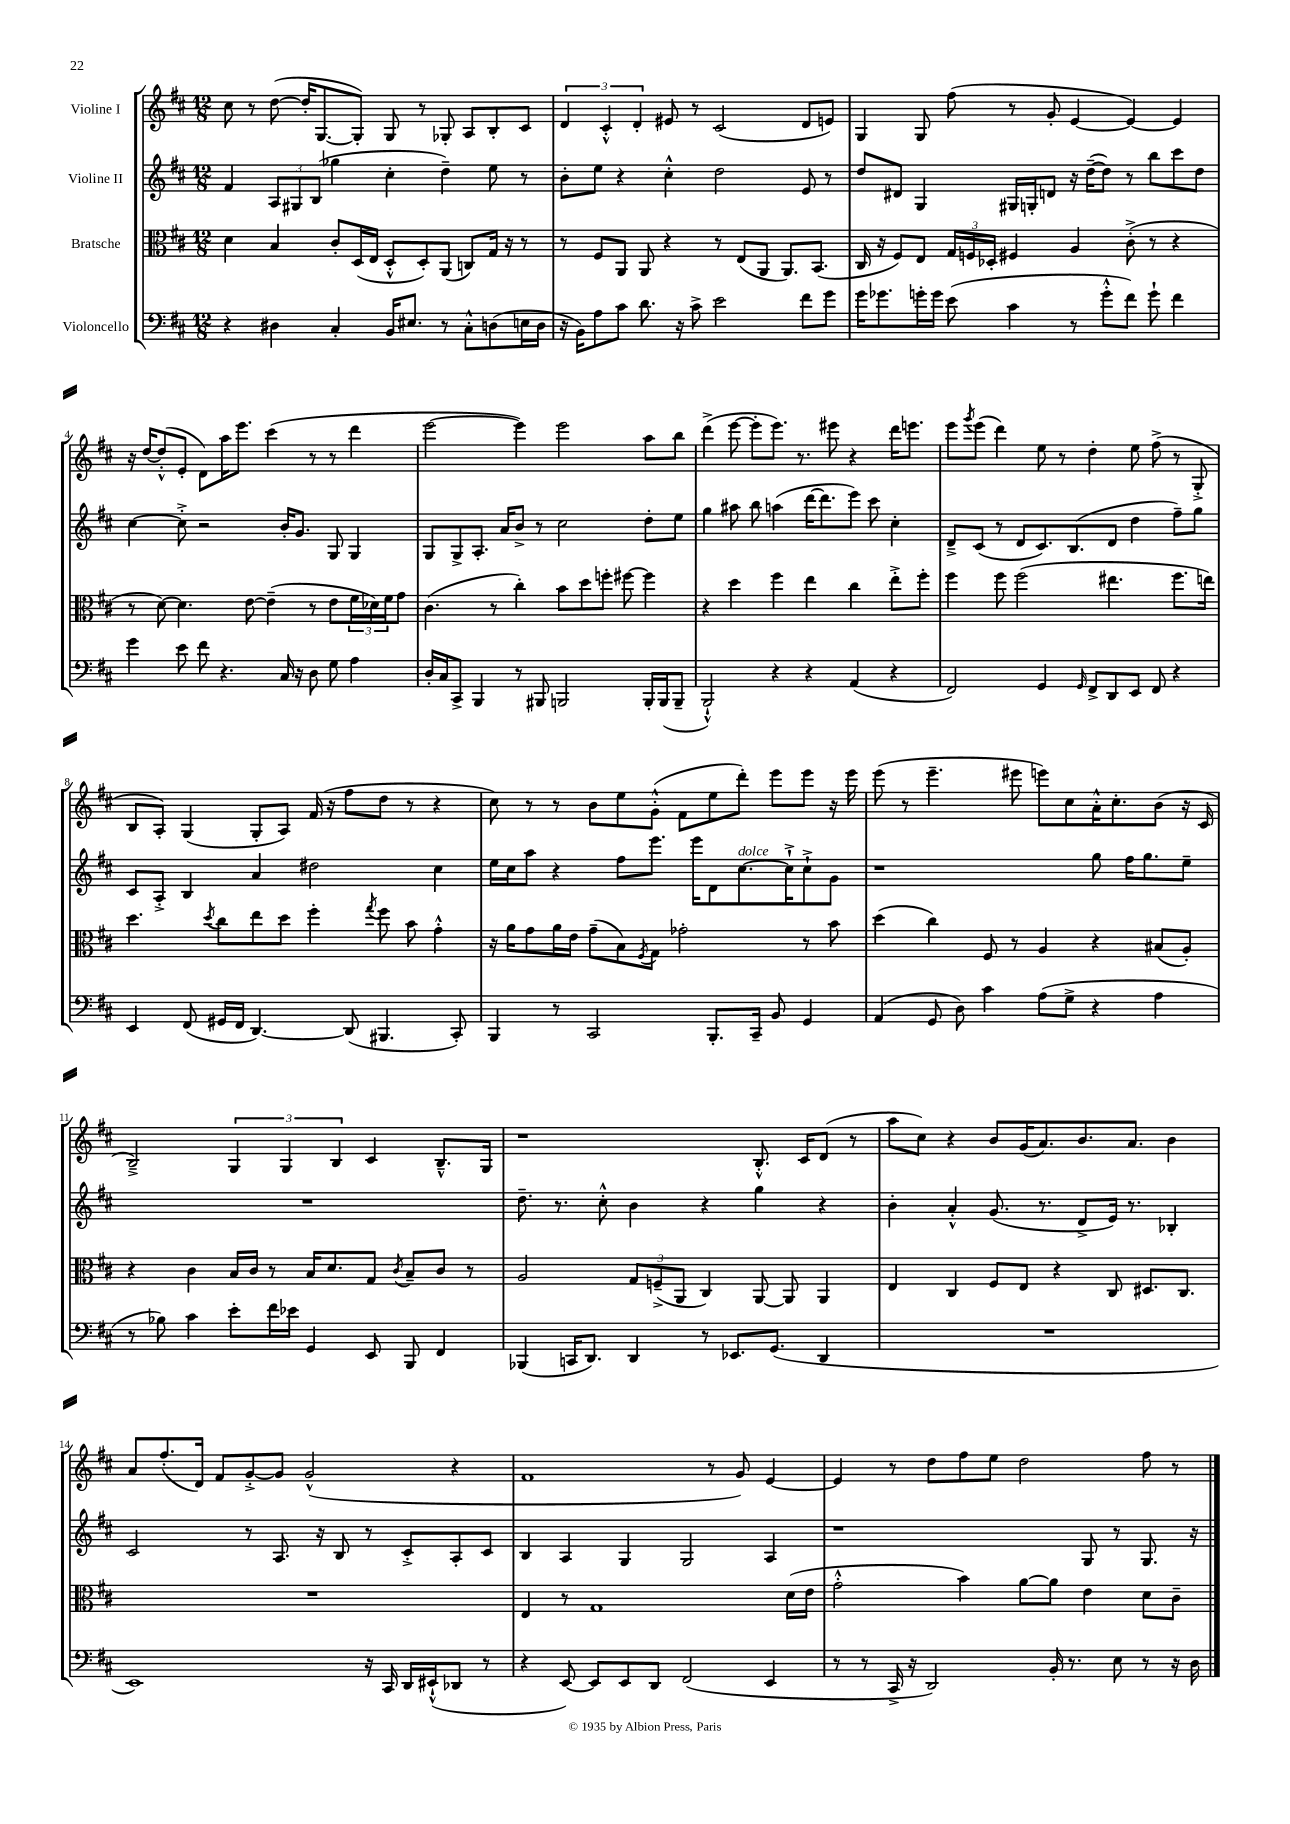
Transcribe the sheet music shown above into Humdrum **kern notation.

**kern	**kern	**kern	**kern
*staff4	*staff3	*staff2	*staff1
*clefF4	*clefC3	*clefG2	*clefG2
*k[f#c#]	*k[f#c#]	*k[f#c#]	*k[f#c#]
*M12/8	*M12/8	*M12/8	*M12/8
4r	4d	4f#	8cc#
.	.	.	8r
4D#	4B	12A	([8dd
.	.	12G#	.
.	.	.	16dd']
.	.	(12B	.
.	.	.	[8.G
4C#'	8c#'	4gg-	.
.	(16D	.	8G'])
.	16E	.	.
16BB	8D'^^	4cc#'	8G
8.E#	.	.	.
.	8D')	.	8r
8r	(8AA	4dd~)	8G-'
8C#'^^	8C)	.	8A
(8D	16G	8ee	8B'
.	16r	.	.
16E	8r	8r	8c#
16D	.	.	.
=	=	=	=
16r	8r	8b'	6d
16BB)	.	.	.
8A	8F#	8ee	.
.	.	.	6c#'^^
8c#	8AA	4r	.
.	.	.	6d'
8.d	8AA	.	.
.	4r	4cc#'^^	8e#
16r	.	.	.
8c#^	.	.	8r
2e	8r	2dd	(2c#
.	(8E	.	.
.	8AA	.	.
.	8.AA)	.	.
8f#	.	8e	8d
.	(8.BB	.	.
8g	.	8r	8e)
=	=	=	=
16g	16C#	8dd	4G
8.g-	16r	.	.
.	8F#)	8d#	.
16g'	8E	4G	8G
16g	.	.	.
(8e	24G	.	(8ff#
.	24F	.	.
.	24D-'	.	.
4c#	4F#	16G#	8r
.	.	16G'	.
.	.	8d	8g'
8r	4A	16r	[4e
.	.	([16dd~	.
8g'^^	.	8dd])	.
8f#)	(8c#'^	8r	4e_)
8g`	8r	8bb	.
4f#	4r	8ccc#	4e]
.	.	8dd	.
=	=	=	=
4g	8r	[4cc#	16r
.	.	.	[16dd
.	[8d)	.	(8dd'^^]
8e	4.d]	8cc#'^]	8e'
8f#	.	2r	8d)
4.r	.	.	16aa
.	.	.	8.eee
.	[8e	.	.
.	(4e~]	.	(4ccc#
16C#	.	16b'	.
16r	.	8.g	.
8D	8r	.	8r
8G	8e	8G	8r
4A	24f#	4G	4ddd
.	24d-)	.	.
.	24f#	.	.
.	8g	.	.
=	=	=	=
16D'	(4.c#	8G	[2eee
16C#	.	.	.
8CC#^	.	8G^	.
4BBB	.	8.A'	.
.	8r	.	.
.	.	16a	.
8r	4cc#')	8b^	4eee])
8BBB#	.	8r	.
2BBB	8b	2cc#	2eee
.	8dd	.	.
.	8ff'	.	.
.	[8ff#	.	.
16BBB'	4ff#]	8dd'	8aa
(16BBB	.	.	.
8BBB~	.	8ee	8bb
=	=	=	=
2BBB`^^)	4r	4gg	(4ddd^
.	4dd	8aa#	[8eee
.	.	8bb	8eee']
4r	4ff#	(4aa	8.eee)
.	.	.	8.r
4r	4ee	[16ddd	.
.	.	8.ddd]	.
.	.	.	8eee#
(4AA	4cc#	8eee)	4r
.	.	8ccc#	.
4r	8ee'^	4cc#'	16ddd
.	.	.	8.eee
.	8ff#'	.	.
=	=	=	=
2FF#)	4ff#	8d~^	8eee
.	.	.	8qggg
.	.	(8c#	(8eee
.	8ff#	8r	4ddd)
.	(2ff#	8d	.
4GG	.	8.c#)	8ee
.	.	.	8r
.	.	(8.B	.
16qqGG	.	.	.
8FF#^	.	.	4dd'
8DD	4.ee#	8d	.
8EE	.	4dd	8ee
8FF#	.	.	(8ff#^
4r	8.ff#	8ff#~)	8r
.	.	8gg	8G'^
.	16ee)	.	.
=	=	=	=
4EE	4.dd	8c#	8B
.	.	8A'^	8A')
(8FF#	.	4B	(4G
.	8qdd	.	.
16GG#	8cc#	.	.
16FF#	.	.	.
[4.DD)	8ee	4a	8G'
.	8dd	.	8A)
.	4ff#'	2dd#	(16f#
.	.	.	16r
(8DD]	.	.	8ff#
.	8qgg	.	.
4.BBB#	8ff#	.	8dd
.	8b	.	8r
.	4g'^^	4cc#	4r
8CC#')	.	.	.
=	=	=	=
4BBB	16r	16ee	8cc#)
.	16a	16cc#	.
.	8g	8aa	8r
8r	16a	4r	8r
.	16e	.	.
2CC#	(8g~	.	8b
.	8B)	8ff#	8ee
.	8qF#	.	.
.	8G	8.eee	(8g'^^
.	2g-'	.	8f#
.	.	16eee	.
8.BBB'	.	8d	8ee
.	.	[8.cc#	8ddd')
16CC#~	.	.	.
8BB	.	.	8eee
.	.	16cc#`^]	.
4GG	8r	8cc#`^	8eee
.	8b	8g	16r
.	.	.	16eee
=	=	=	=
(4AA	(4dd	1r	(8eee
.	.	.	8r
8GG	4cc#)	.	4.eee~
8D)	.	.	.
4c#	8F#	.	.
.	8r	.	8eee#
(8A	4A	.	8eee)
8G^	.	.	8cc#
4r	4r	8gg	16a'^^
.	.	.	8.cc#'
.	.	16ff#	.
.	.	8.gg	.
4A	(8B#	.	(8b
.	8A')	8ee~	16r
.	.	.	16c#
=	=	=	=
8r	4r	1.r	2B~^)
8B-)	.	.	.
4c#	4c#	.	.
8e'	16B	.	6G
.	16c#	.	.
16f#	8r	.	.
.	.	.	6G
16e-	.	.	.
4GG	16B	.	.
.	8.d	.	.
.	.	.	6B
8EE	8G	.	4c#
.	8qc#	.	.
8BBB	8B~	.	.
4FF#	8c#	.	8.B~^^
.	8r	.	.
.	.	.	16G
=	=	=	=
(4BBB-	2A	8.dd~	1r
.	.	8.r	.
16CC	.	.	.
8.DD)	.	.	.
.	.	8cc#'^^	.
4DD	12G	4b	.
.	(12F~^	.	.
.	12AA	.	.
8r	4C#)	4r	.
8.EE-	.	.	.
.	[8AA	4gg	8.B'^^
(8.GG	.	.	.
.	8AA]	.	.
.	.	.	16c#
4DD	4AA	4r	(8d
.	.	.	8r
=	=	=	=
1.r	4E	4b'	8aa
.	.	.	8cc#)
.	4C#	4a'^^	4r
.	8F#	(8.g	8b
.	8E	.	(16g
.	.	8.r	8.a)
.	4r	.	.
.	.	8d^	8.b
.	8C#	16e)	.
.	.	8.r	8.a
.	8.D#	.	.
.	.	4B-'	4b
.	8.C#	.	.
=	=	=	=
1EE)	1.r	2c#	8a
.	.	.	(8.ff#'
.	.	.	16d)
.	.	.	8f#
.	.	8r	[8g'^
.	.	8.A	8g]
.	.	.	(2g^^
.	.	16r	.
.	.	8B	.
16r	.	8r	.
16CC#	.	.	.
16DD	.	8c#'^	.
(16EE#`^^	.	.	.
8DD-	.	8A'	4r
8r	.	8c#	.
=	=	=	=
4r	4E	4B	1f#
[8EE)	8r	4A	.
8EE]	1G	.	.
8EE	.	4G	.
8DD	.	.	.
(2FF#	.	2G	.
.	.	.	8r
.	.	.	8g)
4EE	.	4A	[4e
.	(16d	.	.
.	16e	.	.
=	=	=	=
8r	2g'^^	1r	4e]
8r	.	.	.
16CC#^	.	.	8r
16r	.	.	.
2DD)	.	.	8dd
.	4b)	.	8ff#
.	.	.	8ee
.	[8a	.	2dd
16BB'	8a]	.	.
8.r	.	.	.
.	4e	8G	.
8E	.	8r	.
8r	8d	8.G	8ff#
16r	8c#~	.	8r
16D	.	16r	.
==	==	==	==
*-	*-	*-	*-
